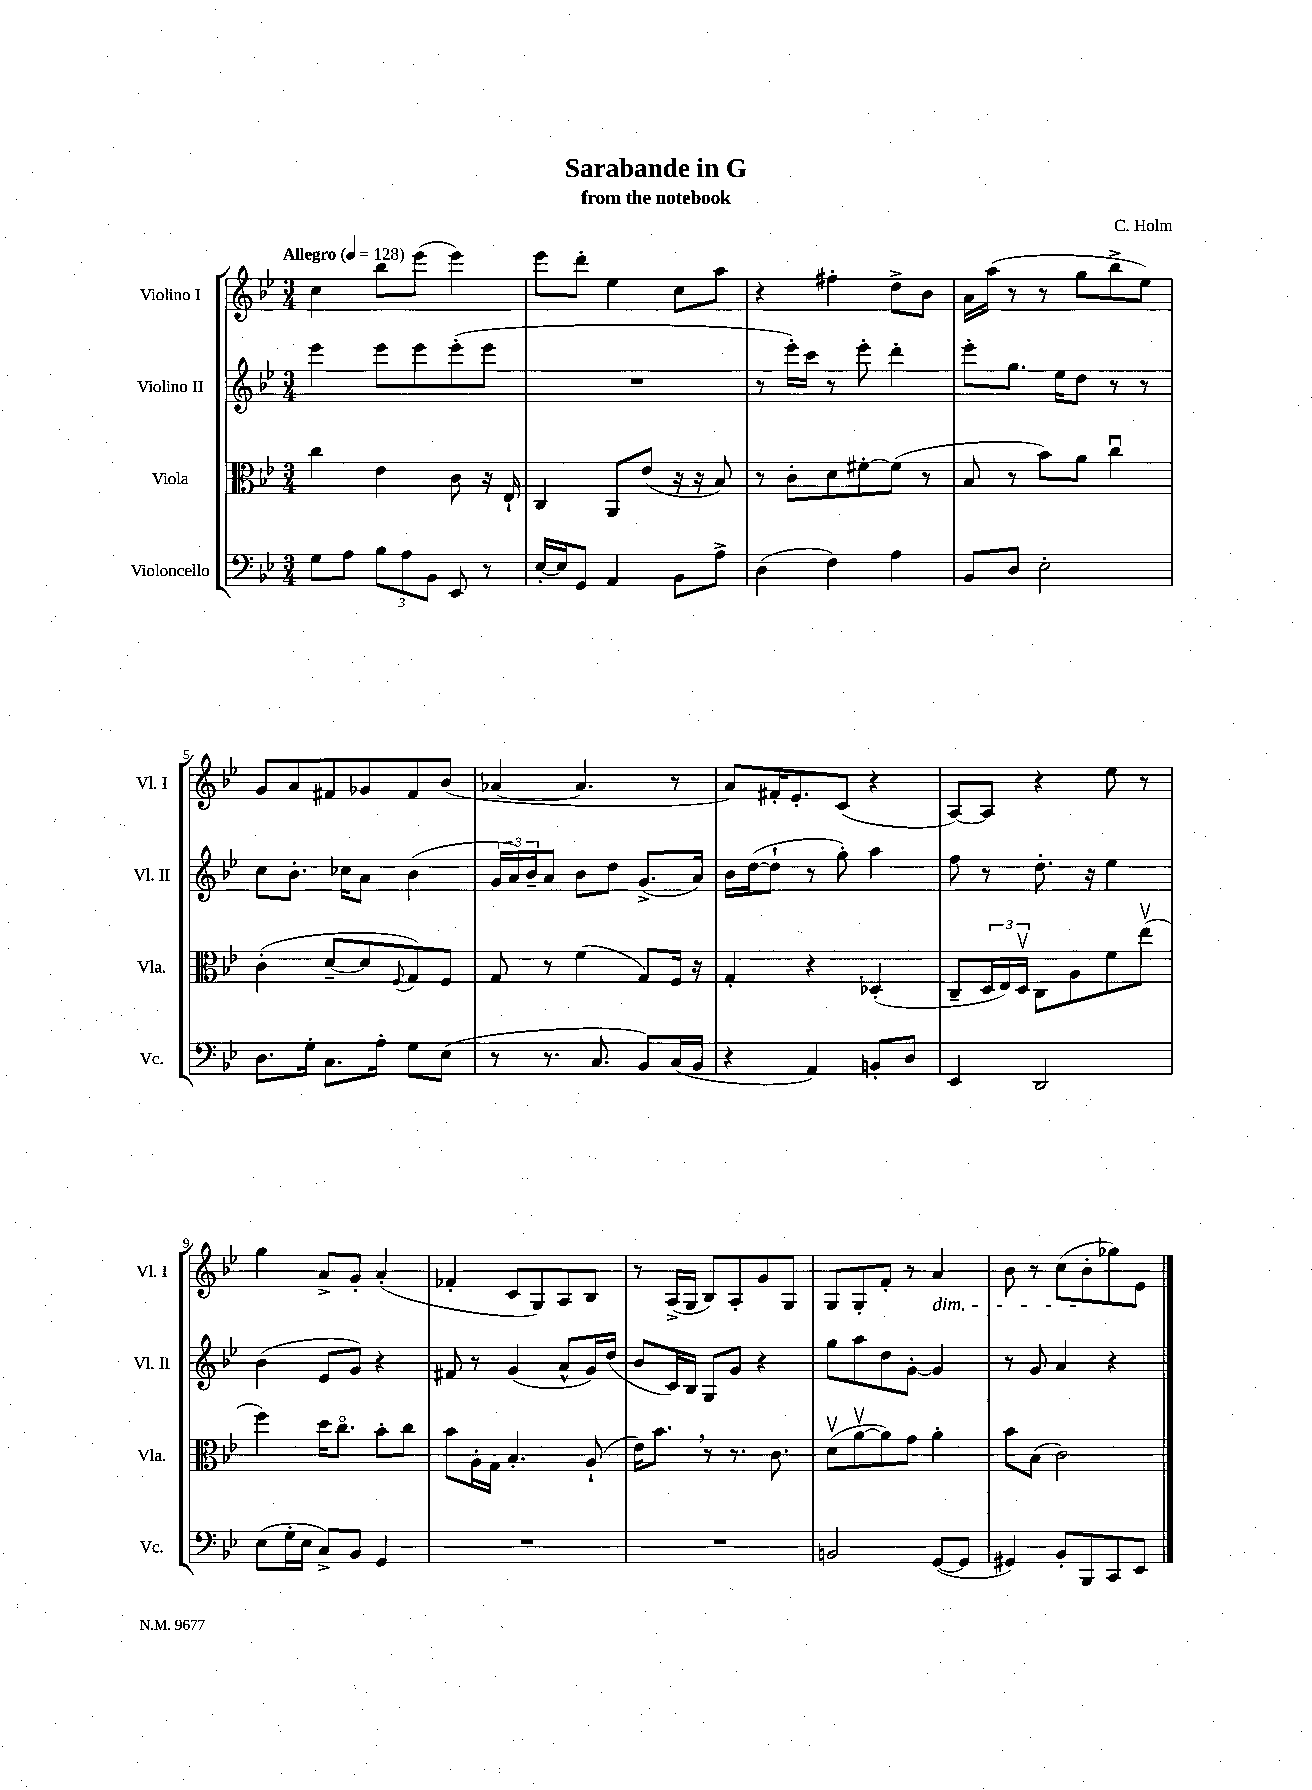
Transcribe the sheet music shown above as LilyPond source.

\header { title = "Sarabande in G" composer = "C. Holm" subtitle = "from the notebook" }
<<
\new StaffGroup <<
\new Staff = "s0" \with { instrumentName = "Violino I" shortInstrumentName = "Vl. I" } {
    \clef treble \key bes \major \numericTimeSignature \time 3/4 \tempo "Allegro" 4 = 128
    c''4 bes''8 ees'''8( ees'''4) |
    ees'''8 d'''8-. ees''4 c''8 a''8 |
    r4 fis''4-. d''8-> bes'8 |
    a'16 a''16( r8 r8 g''8 bes''8-> ees''8) |
    g'8 a'8 fis'8 ges'8 fis'8 bes'8( |
    aes'4~ aes'4. r8 |
    a'8) fis'16-. ees'8.-. c'8( r4 |
    a8~) a8 r4 ees''8 r8 |
    g''4 a'8-> g'8-. a'4-.( |
    fes'4-. c'8 g8) a8 bes8 |
    r8 a16->( g16 bes8) a8-. g'8 g8 |
    g8 g8-. f'8-. r8 a'4\dim |
    bes'8 r8 c''8( bes'8-.\! ges''8) ees'8 \bar "|." |
}
\new Staff = "s1" \with { instrumentName = "Violino II" shortInstrumentName = "Vl. II" } {
    \clef treble \key bes \major \numericTimeSignature \time 3/4
    ees'''4 ees'''8 ees'''8 ees'''8-.( ees'''8 |
    R2. |
    r8 ees'''16-.) c'''16 r8 ees'''8-. d'''4-. |
    ees'''8-. g''8. ees''16 d''8 r8 r8 |
    c''8 bes'8.-. ces''16 a'8 bes'4( |
    \tuplet 3/2 { g'16 a'16) bes'16-- } a'8 bes'8 d''8 g'8.->( a'16) |
    bes'16 d''16~( d''8-! r8 g''8-.) a''4 |
    f''8 r8 d''8.-. r16 ees''4 |
    bes'4( ees'8 g'8) r4 |
    fis'8 r8 g'4( a'8-^ g'16) d''16( |
    bes'8 c'16) bes16 g8 g'8 r4 |
    g''8 a''8 d''8 g'8~-. g'4 |
    r8 g'8 a'4 r4 \bar "|." |
}
\new Staff = "s2" \with { instrumentName = "Viola" shortInstrumentName = "Vla." } {
    \clef alto \key bes \major \numericTimeSignature \time 3/4
    c''4 ees'4 c'8 r16 ees16-! |
    c4 a,8 ees'8( r16 r16 bes8) |
    r8 c'8-. d'8 fis'8~-. fis'8( r8 |
    bes8 r8 bes'8) a'8 c''4\downbow |
    c'4-.( d'8~-- d'8 \appoggiatura { f8 } g8) f8 |
    g8 r8 f'4( g8) f16 r16 |
    g4-. r4 des4-.( |
    c8-- \tuplet 3/2 { d16 ees16) d16\upbow } c8 a8 f'8 ees''8\upbow( |
    f''4) d''16 c''8.\flageolet bes'8-. c''8 |
    bes'8 a16-. g16 bes4.-. a8-!( |
    ees'16) bes'8. \breathe r8 r8. c'8. |
    d'8\upbow( a'8~\upbow a'8) g'8 a'4-. |
    bes'8 bes8( c'2) \bar "|." |
}
\new Staff = "s3" \with { instrumentName = "Violoncello" shortInstrumentName = "Vc." } {
    \clef bass \key bes \major \numericTimeSignature \time 3/4
    g8 a8 \tuplet 3/2 { bes8 a8 bes,8 } ees,8 r8 |
    ees16~-. ees16 g,8 a,4 bes,8 a8-> |
    d4( f4) a4 |
    bes,8 d8 ees2-. |
    d8. g16-. c8. a16-. g8 ees8( |
    r8 r8. c8. bes,8) c16( bes,16 |
    r4 a,4) b,8-. d8 |
    ees,4 d,2 |
    ees8( g16-. ees16 c8->) bes,8 g,4 |
    R2. |
    R2. |
    b,2 g,8~( g,8 |
    gis,4) bes,8-. bes,,8 c,8 ees,8 \bar "|." |
}
>>
>>
